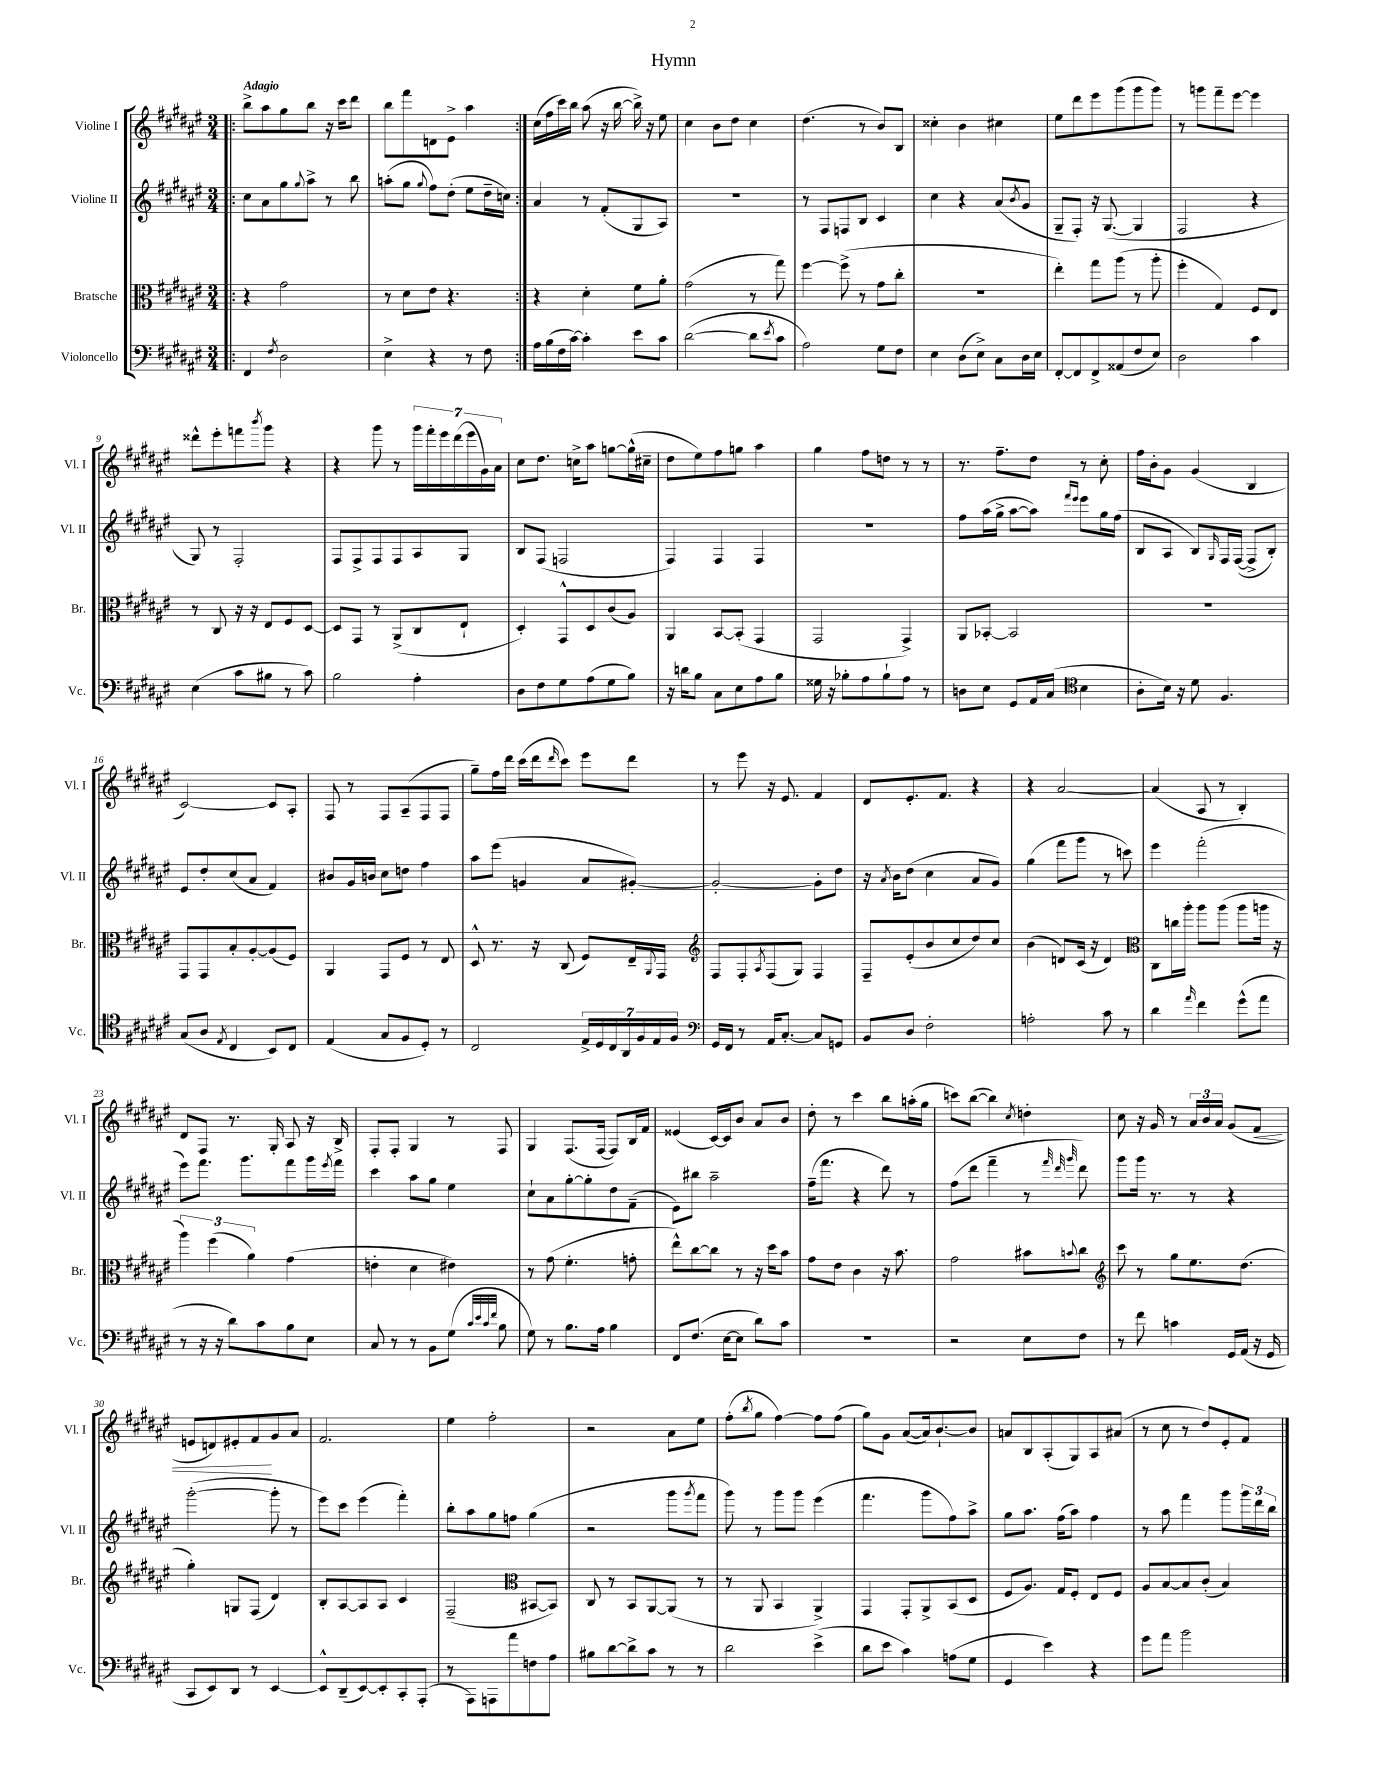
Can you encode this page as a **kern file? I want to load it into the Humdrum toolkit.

**kern	**kern	**kern	**kern	**dynam
*part4	*part3	*part2	*part1	*part1
*staff4	*staff3	*staff2	*staff1	*staff1
*I"Violoncello	*I"Bratsche	*I"Violine II	*I"Violine I	*
*I'Vc.	*I'Br.	*I'Vl. II	*I'Vl. I	*
*clefF4	*clefC3	*clefG2	*clefG2	*
*k[f#c#g#d#a#e#]	*k[f#c#g#d#a#e#]	*k[f#c#g#d#a#e#]	*k[f#c#g#d#a#e#]	*
*M3/4	*M3/4	*M3/4	*M3/4	*
=1!|:	=1!|:	=1!|:	=1!|:	=1!|:
!	!	!	!LO:TX:a:B:t=Adagio	!
4FF#/	4r	8cc#\L	8bb^\L	.
.	.	8a#\	8aa#\	.
8qF#/	.	.	.	.
2D#\	2g#\	8gg#\	8gg#\	.
.	.	8qqgg#/	.	.
.	.	8aa#^\J	8bb\J	.
.	.	8r	16r	.
.	.	.	16ccc#\KL	.
.	.	8bb\	8ddd#\J	.
=2	=2	=2	=2	=2
4E#^\	8r	(8aan'\L	8bb\L	.
.	8d#\L	8gg#\J	8fff#\	.
.	.	8qqgg#/	.	.
4r	8e#\J	8ff#\L)	8dn\	.
.	4.r	(8dd#'\J	8e#^\J	.
8r	.	8ee#\L	4aa#\	.
8F#\	.	16dd#~\L	.	.
.	.	16ccn\JJ)	.	.
=3:|!	=3:|!	=3:|!	=3:|!	=3:|!
16A#\LL	4r	4a#/	(16cc#\LL	.
(16B\	.	.	16ff#\	.
16F#\	.	.	16ccc#\)	.
[16c#\JJ)	.	.	16bb\JJ	.
4c#'\]	4d#'\	8r	(8aa#\	.
.	.	(8f#'/L	16r	.
.	.	.	[16bb\	.
8e#\L	8f#\L	8G#/	16bb^\])	.
.	.	.	16r	.
8c#\J	8a#'\J	8A#/J)	8ee#\	.
=4	=4	=4	=4	=4
([2d#\	(2g#\	2.r	4cc#\	.
.	.	.	8b\L	.
.	.	.	8dd#\J	.
8d#\L]	8r	.	4cc#\	.
8qe#/	.	.	.	.
8c#\J	8gg#\)	.	.	.
=5	=5	=5	=5	=5
2A#\)	[4ff#\	8r	(4.dd#\	.
.	.	8F#/L	.	.
.	(8ff#^\]	8Fn/	.	.
.	8r	8B/J	8r	.
8G#\L	8g#\L	4c#/	8b/L)	.
8F#\J	8cc#'\J	.	8B/J	.
=6	=6	=6	=6	=6
4E#\	2.r	4cc#\	4cc##X'\	.
(8D#\L	.	4r	4b\	.
8E#^\J)	.	.	.	.
8C#\L	.	(8a#/L	4cc#X\	.
.	.	8qb/	.	.
16D#\L	.	8g#/J	.	.
16E#\JJ	.	.	.	.
=7	=7	=7	=7	=7
[8FF#'/L	4ee#'\)	8G#~/L	8ee#\L	.
8FF#/]	.	8F#'/J)	8ddd#\	.
8FF#^/	8gg#\L	16r	8eee#\	.
.	.	([8.G#/	.	.
(8AA##X/	(8aa#\J	.	(8ggg#\	.
8F#/	8r	4G#/]	8ggg#\	.
8E#/J)	8aa#'\	.	8ggg#\J)	.
=8	=8	=8	=8	=8
2D#\	4ff#'\	2F#/	8r	.
.	.	.	8gggn\L	.
.	4G#/)	.	8fff#~\	.
.	.	.	[8eee#\J	.
4c#\	8F#/L	4r	4eee#\]	.
.	8E#/J	.	.	.
!!LO:LB:g=z
=9	=9	=9	=9	=9
(4E#\	8r	8G#/)	8ddd##X^^\L	.
.	8C#/	8r	8eee#'\	.
8c#\L	16r	2F#'/	8fffn\	.
.	16r	.	.	.
.	.	.	8qbbb/	.
8B#X\J	8E#/L	.	8ggg#\J	.
8r	8F#/	.	4r	.
8c#\)	[8D#/J	.	.	.
=10	=10	=10	=10	=10
2B\	8D#/L]	8F#/L	4r	.
.	8GG#/J	8F#^/	.	.
.	8r	8F#/	8ggg#\	.
.	(8AA#^/L	8F#/	8r	.
4A#'\	8C#/	8A#/	28ggg#\LL	.
.	.	.	28fff#'\	.
.	.	.	28eee#\	.
.	.	.	(28ddd#\	.
.	8E#`/J	8G#/J	.	.
.	.	.	28eee#\	.
.	.	.	28g#\)	.
.	.	.	28a#\JJ	.
=11	=11	=11	=11	=11
8D#\L	4D#'/)	8B/L	8cc#\L	.
8F#\	.	(8F#/J	8.dd#\J	.
8G#\	8GG#^^/L	2Fn/	.	.
.	.	.	16ccn^\KL	.
(8A#\	8D#/	.	8aa#\J	.
8G#\	(8c#/	.	[8ggn\L	.
8B\J)	8A#/J)	.	(16gg^^\L]	.
.	.	.	16cc#X~\JJ	.
=12	=12	=12	=12	=12
16r	4AA#/	4F#/)	8dd#\L	.
16dn\KL	.	.	.	.
8B\J	.	.	8ee#\)	.
8C#\L	[8BB/L	4F#/	8ff#\	.
8E#\	(8BB'/J]	.	8ggn\J	.
8A#\	4GG#/	4F#/	4aa#\	.
8B\J	.	.	.	.
=13	=13	=13	=13	=13
16G##X\	2GG#/	2.r	4gg#\	.
16r	.	.	.	.
8B-X'\L	.	.	.	.
8A#\	.	.	8ff#\L	.
8B-`\	.	.	8ddn\J	.
8A#\J	4GG#^/)	.	8r	.
8r	.	.	8r	.
=14	=14	=14	=14	=14
8Dn\L	8AA#/L	8ff#\L	8.r	.
8E#\J	[8BB-X'/J	(16aa#\L	.	.
.	.	16gg#^\JJ	8.ff#~\L	.
8GG#/L	2BB-/]	[8aa#\L	.	.
16AA#/L	.	8aa#\J])	8dd#\J	.
(16C#/JJ	.	.	.	.
*clefC4	*	*	*	*
.	.	16qqfff#/LL	.	.
.	.	16qqeee#/JJ	.	.
4B\	.	8eee#\L	8r	.
.	.	16gg#\L	8cc#'\	.
.	.	(16ff#\JJ	.	.
=15	=15	=15	=15	=15
8A#'\L	2.r	8B/L	16ff#\LL	.
.	.	.	16b'\J	.
16B\Jk)	.	8A#/J	8g#\J	.
16r	.	.	.	.
8d#\	.	8B/L)	(4g#/	.
.	.	16qqG#/	.	.
4.F#/	.	16F#/L	.	.
.	.	([16F#/JJ	.	.
.	.	8F#^/L]	4B/	.
.	.	8B'/J)	.	.
!!LO:LB:g=z
=16	=16	=16	=16	=16
(8G#/L	8GG#/L	8e#/L	[2c#/)	.
8A#/J	8GG#/	8dd#'/	.	.
8qE#/	.	.	.	.
4C#/	8B'/	(8cc#/	.	.
.	[8A#'/	8a#/J	.	.
8BB/L)	(8A#/]	4f#/)	8c#/L]	.
8C#/J	8F#/J)	.	8A#'/J	.
=17	=17	=17	=17	=17
(4E#/	4AA#/	8b#X/L	8F#/	.
.	.	16g#/L	8r	.
.	.	16bn/JJ	.	.
8G#/L	8GG#/L	8cc#\L	8F#/L	.
8F#/	8F#/J	8ddn\J	(8A#~/	.
8D#'/J)	8r	4ff#\	8F#/	.
8r	8E#/	.	8F#/J	.
=18	=18	=18	=18	=18
2C#/	8D#^^/	8aa#\L	8gg#~\L)	.
.	8.r	(8eee#\J	16ff#\L	.
.	.	.	16ddd#\JJ	.
.	.	4gn/	(16ccc#\LL	.
.	16r	.	16ddd#\J	.
.	.	.	16qqddd#/	.
.	(8C#/	.	8ccc#\J)	.
28E#^/LL	8F#/L)	8a#/L	8eee#\L	.
28D#/	.	.	.	.
28C#/	.	.	.	.
28AA#/	.	.	.	.
.	16E#~/L	[8g#X'/J)	8ddd#\J	.
28F#/	.	.	.	.
28E#/	.	.	.	.
.	8qqAA#/	.	.	.
.	16GG#/JJ	.	.	.
28F#/JJ	.	.	.	.
=19	=19	=19	=19	=19
*clefF4	*clefG2	*	*	*
16GG#/LL	8F#/L	2g#'/_	8r	.
16FF#/JJ	.	.	.	.
8r	8F#'/	.	8eee#\	.
.	8qA#/	.	.	.
16AA#/KL	(8F#/	.	16r	.
[8.C#'/J	.	.	8.e#/	.
.	8G#/J)	.	.	.
8C#/L]	4F#/	8g#'\L]	4f#/	.
8GGn/J	.	8dd#\J	.	.
=20	=20	=20	=20	=20
8BB/L	8F#~/L	16r	8d#/L	.
.	.	8qa#/	.	.
.	.	16b\KL	.	.
8D#/J	(8e#'/	(8dd#\J	8.e#'/	.
2F#'\	8b/	4cc#\	.	.
.	.	.	8.f#/J	.
.	8cc#/	.	.	.
.	8dd#/)	8a#/L	4r	.
.	8cc#/J	8g#/J)	.	.
=21	=21	=21	=21	=21
2An'\	(4b\	(4gg#\	4r	.
.	8dn/L)	8fff#\L	[2a#/	.
.	(16c#/Jk	8ggg#\J	.	.
.	16r	.	.	.
8c#\	4d/)	8r	.	.
8r	.	8cccn\)	.	.
=22	=22	=22	=22	=22
*	*clefC3	*	*	*
4d#\	8C#\L	4eee#\	(4a#/]	.
.	16ccn\L	.	.	.
.	16aa#'\JJ	.	.	.
16qqa#/	.	.	.	.
4f#\	8aa#\L	(2fff#'\	8A#/	.
.	(8aa#\J	.	8r	.
(8g#^^\L	8aa#\L	.	4B'/)	.
8a#\J	16aan\Jk	.	.	.
.	16r	.	.	.
!!LO:LB:g=z
=23	=23	=23	=23	=23
8r	6aa#\)	8eee#\L)	8d#/L	.
16r	.	8.fff#\J	8F#/J	.
.	(6ff#\	.	.	.
16r	.	.	.	.
8d#\L)	.	.	8.r	.
.	.	8.ggg#\L	.	.
.	6a#\)	.	.	.
8c#\	.	.	.	.
.	.	.	16G#'/	.
8B\	(4g#\	8fff#\	8A#/	.
8E#\J	.	16ggg#\L	16r	.
.	.	8qeee#/	.	.
.	.	16fff#\JJ	16B^/	.
=24	=24	=24	=24	=24
8C#/	4en'\	4ccc#\	8F#'/L	.
8r	.	.	8F#'/J	.
8r	4d#\	8aa#\L	4G#/	.
8BB\L	.	8gg#\J	.	.
(8G#\J	4e#X\)	4ee#\	8r	.
32qqc#/LLL	.	.	.	.
32qqe#/	.	.	.	.
32qqc#/	.	.	.	.
32qqf#/JJJ	.	.	.	.
8B\	.	.	8F#/	.
=25	=25	=25	=25	=25
8G#\)	8r	8cc#`\L	4G#/	.
8r	(8g#\	8a#\	.	.
8.B\L	4.f#'\	[8gg#'\	(8.F#/L	.
.	.	8gg#'\]	.	.
16A#\Jk	.	.	[16F#/Jk	.
4B\	.	8dd#\	8F#/L])	.
.	8gn'\	(8f#~\J	16B/L	.
.	.	.	16f#/JJ	.
=26	=26	=26	=26	=26
8FF#/L	8ee#^^\L)	8e#\L)	(4e##X/	.
(8.F#/J	[8cc#\	8bb#X\J	.	.
.	8cc#\J]	2aa#~\	[16c#/LL)	.
[16E#\KL	.	.	16c#/J]	.
8E#\J]	8r	.	8b/J	.
8d#\L)	16r	.	8a#/L	.
.	16dd#\KL	.	.	.
8c#\J	8b\J	.	8b/J	.
=27	=27	=27	=27	=27
2.r	8g#\L	(16ff#~\KL	8dd#'\	.
.	.	8.fff#\J	.	.
.	8e#\J	.	8r	.
.	4c#\	4r	4ccc#\	.
.	16r	8ddd#\)	8bb\L	.
.	8.b\	.	.	.
.	.	8r	(16aan'\L	.
.	.	.	16gg#\JJ	.
=28	=28	=28	=28	=28
2r	2g#\	(8ff#\L	8cccn\L)	.
.	.	8ddd#\J	([8bb\J	.
.	.	4fff#~\	4bb\])	.
.	.	.	8qcc#/	.
8E#\L	8b#X\L	8r	4ddn'\	.
.	.	32qqfff#/	.	.
.	.	32qqddd#/	.	.
.	8qqbn/	32qqggg#/	.	.
8F#\J	8cc#\J	8ddd#\)	.	.
=29	=29	=29	=29	=29
*	*clefG2	*	*	*
8r	8ccc#\	8ggg#\L	8cc#\	.
8f#\	8r	16ggg#\Jk	16r	.
.	.	8.r	16g#/	.
4cn\	8gg#\L	.	8r	.
.	8.ee#\	8r	24a#/LL	.
.	.	.	24b/	.
.	.	.	24a#/JJ	.
16GG#/LL	.	4r	(8g#/L	.
(16AA#/JJ	(8.dd#\J	.	.	.
!	!	!	!	!LO:HP:b
16r	.	.	8f#/J	<
16GG#/	.	.	.	.
!!LO:LB:g=z
=30	=30	=30	=30	=30
8CC#/L	4gg#'\)	([2ggg#'\	8en/L	.
8EE#/)	.	.	8dn/)	.
8DD#/J	8Gn/L	.	8e#X'/	.
8r	(8F#/J	.	8f#/	.
[4EE#/	4d#/)	8ggg#'\]	8g#/	[
.	.	8r	8a#/J	.
=31	=31	=31	=31	=31
8EE#^^/L]	8B'/L	8eee#\L)	2.f#/	.
(8DD#~/	[8A#/	8ccc#\J	.	.
[8EE#/)	8A#/]	(4eee#\	.	.
8EE#'/]	8A#/J	.	.	.
8CC#'/	4c#/	4fff#'\)	.	.
(8AAA#'/J	.	.	.	.
=32	=32	=32	=32	=32
8r	(2F#~/	8bb'\L	4ee#\	.
8AAA#\L)	.	8aa#\	.	.
8AAAn\	.	8gg#\	2ff#'\	.
8a#\	.	8ffn\J	.	.
*	*clefC3	*	*	*
8Fn\	[8BB#X/L	(4gg#\	.	.
8A#\J	8BB#/J])	.	.	.
=33	=33	=33	=33	=33
8B#X\L	8C#/	2r	2r	.
[8d#\	8r	.	.	.
8d#^\]	8BB/L	.	.	.
8c#\J	[8AA#/	.	.	.
8r	(8AA#/J]	8ggg#\L	8a#\L	.
.	.	8qggg#/	.	.
8r	8r	8fff#\J	8ee#\J	.
=34	=34	=34	=34	=34
2d#\	8r	8ggg#\)	(8ff#'\L	.
.	.	.	8qbb/	.
.	8AA#/	8r	8gg#\J	.
.	4BB/	8ggg#\L	[4ff#\)	.
.	.	8ggg#\J	.	.
(4e#^\	4AA#^/)	(4eee#\	8ff#\L]	.
.	.	.	(8ff#\J	.
=35	=35	=35	=35	=35
8d#\L	4GG#/	4.fff#\	8gg#\L)	.
8e#\J	.	.	8g#\J	.
4c#\)	8GG#'/L	.	([8a#/L	.
.	8AA#^/	8ggg#\L	16a#/k])	.
.	.	.	[8.b`/	.
(8An\L	(8BB/	8ff#\)	.	.
8G#\J	8D#/J	8aa#^\J	8b/J]	.
=36	=36	=36	=36	=36
4GG#/	8F#/L	8gg#\L	8an/L	.
.	8.A#/J)	8.aa#\J	8B/	.
4e#\)	.	.	(8A#'/	.
.	16G#/KL	(16ff#\KL	.	.
.	8F#'/J	8aa#\J)	8G#/)	.
4r	8E#/L	4ff#\	8A#/	.
.	8F#/J	.	(8a#X/J	.
=37	=37	=37	=37	=37
8g#\L	8A#/L	8r	8r	.
8a#\J	[8B/	8aa#\	8cc#\	.
2b\	8B/]	4fff#\	8r	.
.	(8c#'/J	.	8dd#/L)	.
.	4B/)	8ggg#\L	8e#'/	.
.	.	24ggg#\L	8f#/J	.
.	.	24ddd#\	.	.
.	.	24bb\JJ	.	.
==	==	==	==	==
*-	*-	*-	*-	*-
